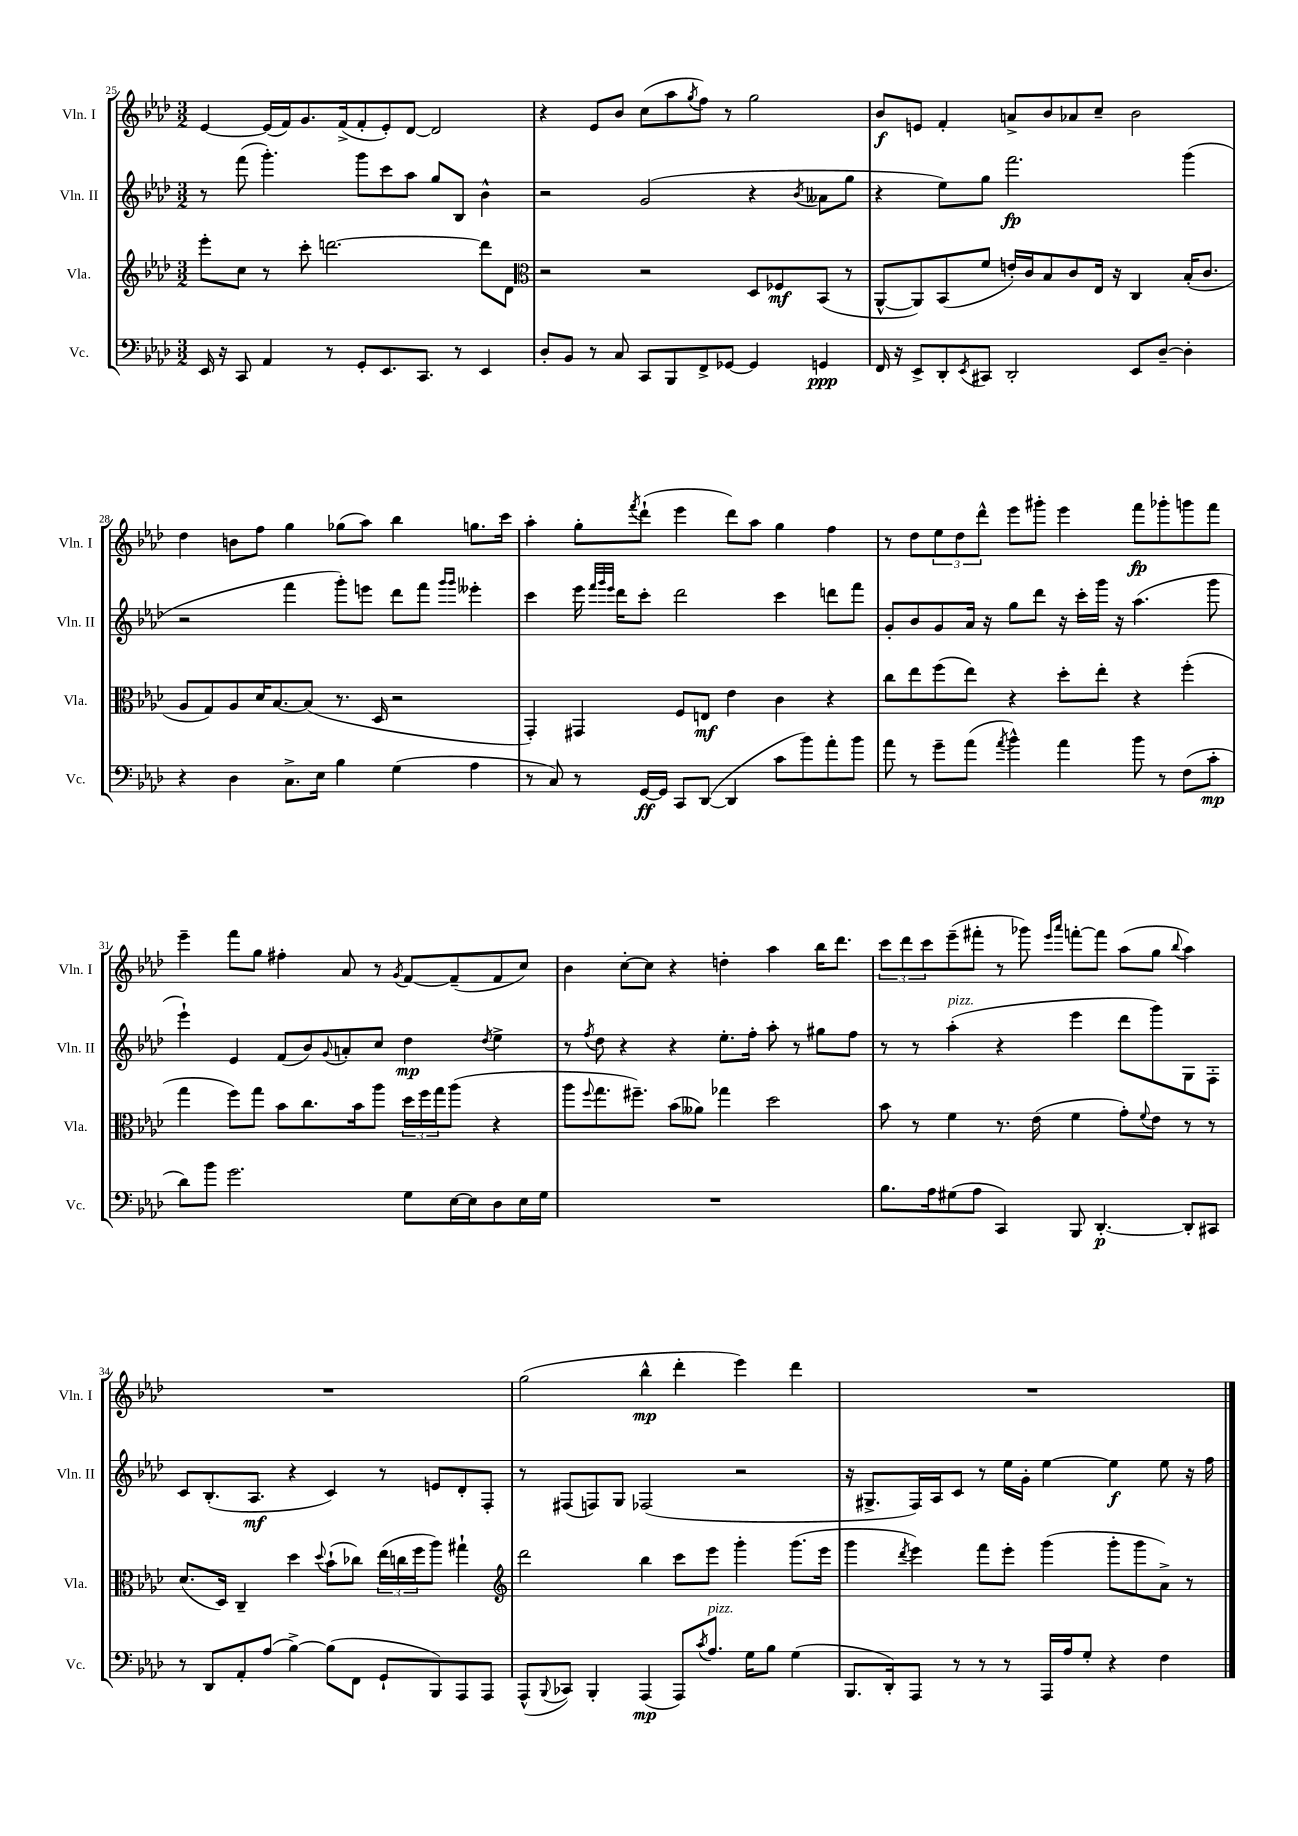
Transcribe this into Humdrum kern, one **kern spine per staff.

**kern	**kern	**kern	**kern
*staff4	*staff3	*staff2	*staff1
*clefF4	*clefG2	*clefG2	*clefG2
*k[b-e-a-d-]	*k[b-e-a-d-]	*k[b-e-a-d-]	*k[b-e-a-d-]
*M3/2	*M3/2	*M3/2	*M3/2
16EE-	8eee-'	8r	[4e-
16r	.	.	.
8CC	8cc	(8fff	.
4AA-	8r	4.ggg')	(16e-]
.	.	.	16f)
.	8ccc'	.	8.g
8r	[2.ddd	.	.
.	.	.	(16f^
8GG'	.	8ggg	8f'
8.EE-	.	8ccc	8e-')
.	.	8aa-	[8d-
8.CC	.	.	.
.	.	8gg	2d-]
8r	.	8B-	.
4EE-	8ddd]	4b-^^	.
.	8d-	.	.
=	=	=	=
*	*clefC3	*	*
8D-'	2r	2r	4r
8BB-	.	.	.
8r	.	.	8e-
8C	.	.	8b-
8CC	2r	(2g	(8cc
8BBB-	.	.	8aa-
.	.	.	8qgg
8FF^	.	.	8ff)
[8GG-	.	.	8r
4GG-]	8D-	4r	2gg
.	8F-	.	.
.	.	8qb-	.
4GG	(8BB-	8a--	.
.	8r	8gg	.
=	=	=	=
16FF	[8AA-^^	4r	8b-
16r	.	.	.
8EE-^	8AA-])	.	8e
8DD-'	(8BB-	8ee-)	4f'
8qEE-	.	.	.
8CC#	8f	8gg	.
2DD-'	16e')	2.fff	8a^
.	16c	.	.
.	8B-	.	8b-
.	8c	.	8a-
.	16E-	.	8cc~
.	16r	.	.
8EE-	4C	.	2b-
[8D-~	.	.	.
4D-']	(16B-'	(4ggg	.
.	8.c	.	.
=	=	=	=
4r	8A-	2r	4dd-
.	8G)	.	.
4D-	8A-	.	8b
.	16d-	.	8ff
.	[8.B-	.	.
8.C^	.	4fff	4gg
.	(8B-]	.	.
16E-	.	.	.
4B-	8.r	8ggg')	(8gg-
.	.	8eee	8aa-)
.	16D-	.	.
(4G	2r	8ddd-	4bb-
.	.	8fff	.
.	.	16qqggg	.
.	.	16qqggg	.
4A-	.	4eee--'	8.gg
.	.	.	16ccc
=	=	=	=
8r	4GG')	4ccc	4aa-'
8C)	.	.	.
8r	4GG#	16eee-	8gg'
.	.	32qqfff	.
.	.	32qqggg	.
.	.	32qqeee-	.
.	.	16ddd-	.
.	.	.	8qfff
[16GG	.	8ccc'	(8ddd-`
16GG]	.	.	.
8CC	8F	2ddd-	4eee-
([8DD-	8E	.	.
4DD-]	4e-	.	8ddd-)
.	.	.	8aa-
8c	4c	4ccc	4gg
8b-)	.	.	.
8a-'	4r	8ddd	4ff
8b-	.	8fff	.
=	=	=	=
8a-	8cc	8g'	8r
8r	8ee-	8b-	8dd-
8g~	(8ff	8g	12ee-
.	.	.	12dd-
(8a-	8ee-)	16a-	.
.	.	.	12ddd-^^
.	.	16r	.
8qa-	.	.	.
4b-^^)	4r	8gg	8eee-
.	.	8ddd-	8ggg#'
4a-	8dd-'	16r	4eee-
.	.	16ccc'	.
.	8ee-'	16ggg	.
.	.	16r	.
8b-	4r	(4.aa-	8fff
8r	.	.	8ggg-'
(8F	(4ff'	.	8ggg
8c'	.	8ggg	8fff
=	=	=	=
8d-)	4gg	4eee-`)	4eee-~
8b-	.	.	.
2.g	8ff)	4e-	8fff
.	8gg	.	8gg
.	8b-	(8f	4ff#'
.	8.cc	8b-)	.
.	.	8qqg	.
.	.	8a'	8a-
.	16b-	.	.
.	8aa-	8cc	8r
.	.	.	8qg
8G	24dd-	4dd-	[8f
.	24ff	.	.
.	24gg	.	.
[16E-	(8aa-	.	(8f~]
16E-]	.	.	.
.	.	8qdd-	.
8D-	4r	4ee-^	8f
16E-	.	.	8cc)
16G	.	.	.
=	=	=	=
1.r	8aa-	8r	4b-
.	8qqff	8qff	.
.	8.gg	8dd-	.
.	.	4r	[8cc'
.	8.ff#~)	.	.
.	.	.	8cc]
.	(8b-	4r	4r
.	8a--)	.	.
.	4gg-	8.ee-'	4dd'
.	.	16ff'	.
.	2dd-	8aa-'	4aa-
.	.	8r	.
.	.	8gg#	16bb-
.	.	.	8.ddd-
.	.	8ff	.
=	=	=	=
8.B-	8b-	8r	12ccc
.	.	.	12ddd-
.	8r	8r	.
.	.	.	12ccc
16A-	.	.	.
(8G#	4f	(4aa-'	(8eee-~
8A-	.	.	8fff#'
4CC)	8.r	4r	8r
.	.	.	8ggg-)
.	(16e-	.	.
.	.	.	16qqeee-
.	.	.	16qqaaa-
8BBB-	4f	4eee-	[8fff'
[4.DD-'	.	.	8fff]
.	8g')	8ddd-	(8aa-
.	8qqf	.	.
.	8e-	8ggg)	8gg
.	.	.	8qqbb-
8DD-']	8r	8G	4aa-)
8CC#	8r	8F'	.
=	=	=	=
8r	(8.d-	8c	1.r
8DD-	.	(8.B-'	.
.	16D-)	.	.
8AA-'	4C~	.	.
.	.	8.A-	.
(8A-	.	.	.
[4B-^)	4dd-	4r	.
.	8qqdd-	.	.
(8B-]	(8b-`	4c)	.
8FF	8cc-)	.	.
8GG`	(24ee-	8r	.
.	24cc	.	.
.	24ff	.	.
8BBB-)	8aa-)	8e	.
8AAA-	4gg#`	8d-'	.
8AAA-	.	8F'	.
=	=	=	=
*	*clefG2	*	*
(8AAA-^^	2ddd-	8r	(2gg
8qqBBB-	.	.	.
8CC-)	.	(8F#	.
4BBB-'	.	8F)	.
.	.	8G	.
(4AAA-	4bb-	(2F-	4bb-^^
8AAA-)	8ccc	.	4ddd-'
8qc	.	.	.
8.A-	8eee-	.	.
.	4ggg'	2r	4eee-)
16G	.	.	.
8B-	.	.	.
(4G	(8.ggg	.	4ddd-
.	16eee-	.	.
=	=	=	=
8.BBB-	4ggg	16r	1.r
.	.	8.G#^	.
16DD-')	.	.	.
.	8qddd-	.	.
8AAA-	4eee-)	16F)	.
.	.	16A-	.
8r	.	8c	.
8r	8fff	8r	.
8r	8eee-'	16ee-	.
.	.	16g'	.
16AAA-	(4ggg	[4ee-	.
16A-	.	.	.
8G'	.	.	.
4r	8ggg'	4ee-]	.
.	8ggg	.	.
4F	8a-^)	8ee-	.
.	8r	16r	.
.	.	16ff	.
==	==	==	==
*-	*-	*-	*-
